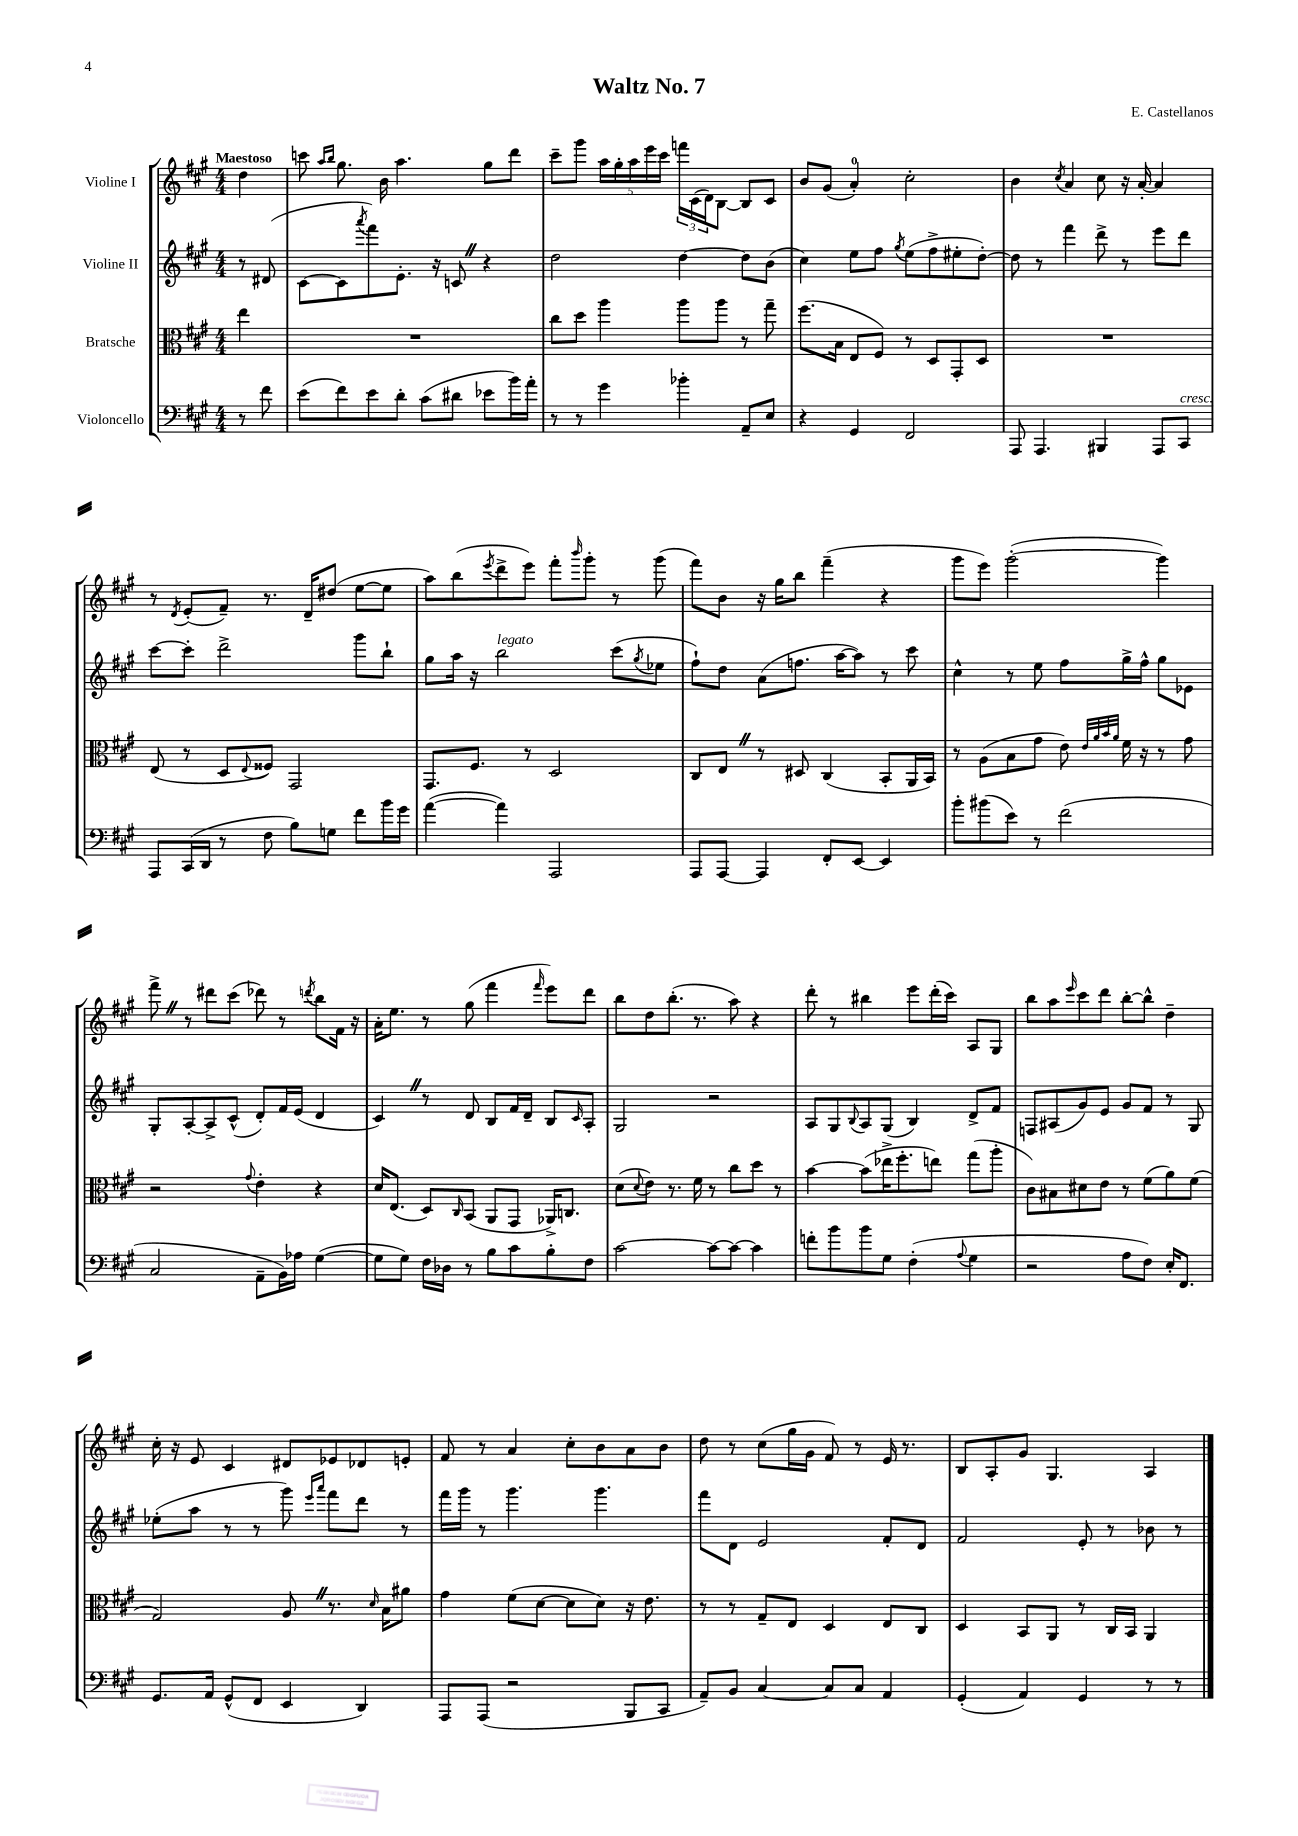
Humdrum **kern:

**kern	**kern	**kern	**kern
*staff4	*staff3	*staff2	*staff1
*clefF4	*clefC3	*clefG2	*clefG2
*k[f#c#g#]	*k[f#c#g#]	*k[f#c#g#]	*k[f#c#g#]
*M4/4	*M4/4	*M4/4	*M4/4
8r	4ee\	8r	4dd\
8f#\	.	(8d#/	.
=	=	=	=
(8e\L	1r	[8c#\L	8ccc\
.	.	.	16qqaa/LL
.	.	.	16qqbb/JJ
8f#\)	.	8c#\]	8.gg#\
.	.	8qaaa/	.
8e\	.	8fff#\)	.
.	.	.	16b\
8d'\J	.	8.e'\J	4.aa\
(8c#\L	.	.	.
.	.	16r	.
8d#\J	.	8c/	.
8e-\L	.	4r	8gg#\L
16b\L)	.	.	8ddd\J
16a'\JJ	.	.	.
=	=	=	=
8r	8cc#\L	2dd\	8ccc#~\L
8r	8dd\J	.	8ggg#\J
4g#\	4aa\	.	20aa\LL
.	.	.	20gg#'\
.	.	.	20aa\
.	.	.	20eee\
.	.	.	20ccc#\JJ
4b-'\	8aa\L	[4dd\	24fff\LL
.	.	.	(24c#\
.	.	.	24d\J)
.	8aa\J	.	[8B\J
8AA~/L	8r	8dd\]L	8B/]L
8E/J	8gg#~\	(8b\J	8c#/J
=	=	=	=
4r	(8.ff#\L	4cc#\)	8b/L
.	.	.	(8g#/J
.	16B\Jk	.	.
4GG#/	8E/L	8ee\L	4a'/)
.	8F#/J)	8ff#\J	.
.	.	8qgg#/	.
2FF#/	8r	(8ee\L	2cc#'\
.	8D/L	8ff#^\	.
.	8GG#'/	8ee#'\	.
.	8D/J	[8dd'\J)	.
=	=	=	=
8AAA/	1r	8dd\]	4b\
4.AAA/	.	8r	.
.	.	.	8qcc#/
.	.	4fff#\	4a/
4BBB#/	.	8ddd^\	8cc#\
.	.	8r	16r
.	.	.	[16a'/
8AAA/L	.	8eee\L	4a/]
8CC#/J	.	8ddd\J	.
=	=	=	=
8AAA/L	(8E/	[8ccc#\L	8r
.	.	.	8qd/
(16CC#/L	8r	8ccc#'\]J	(8e'/L
16DD/JJ	.	.	.
8r	8D/L	2ddd^\	8f#~/J)
.	8qqE/	.	.
8F#\	8F##/J)	.	8.r
8B\L)	2GG#/	.	.
.	.	.	16d~/LK
8G\J	.	.	(8dd#/J
8f#\L	.	8ggg#\L	[8ee\L
16b\L	.	8bb`\J	8ee\]J
16g#\JJ	.	.	.
=	=	=	=
([4a\	8.GG#/L	8gg#\L	8aa\L)
.	.	16aa\Jk	(8bb\
.	8.F#/J	16r	.
.	.	.	8qeee/
4a\])	.	2bb\	8ddd^\
.	8r	.	8eee\J)
2AAA/	2D/	.	8fff#'\L
.	.	.	16qqbbb/
.	.	.	8ggg#'\J
.	.	(8ccc#\L	8r
.	.	8qgg#/	.
.	.	8ee-\J	(8ggg#\
=	=	=	=
8AAA/L	8C#/L	8ff#`\L)	8fff#\L)
[8AAA/J	8E/J	8dd\J	8b\J
4AAA/]	8r	(8a\L	16r
.	.	.	16gg#\LK
.	8D#/	8.ff\J	8bb\J
8FF#'/L	(4C#/	.	(4fff#~\
.	.	[16aa\LK	.
[8EE/J	.	8aa\]J)	.
4EE/]	8BB'/L	8r	4r
.	16AA/L	8ccc#\	.
.	16BB/JJ)	.	.
=	=	=	=
8b'\L	8r	4cc#^^\	8ggg#\L
(8b#\	(8A\L	.	8eee\J)
8e\J)	8B\	8r	([2ggg#'\
8r	8g#\J	8ee\	.
(2f#\	8e\)	8ff#\L	.
.	32qqe/LLL	.	.
.	32qqa/	.	.
.	32qqb/	.	.
.	32qqa/JJJ	.	.
.	16f#\	16gg#^\L	.
.	16r	16ff#^^\JJ	.
.	8r	8gg#\L	4ggg#\])
.	8g#\	8e-\J	.
=	=	=	=
2C#/	2r	8G#'/L	8fff#^\
.	.	[8A'/	8r
.	.	8A^/]	8ddd#\L
.	.	(8c#^^/J	(8ccc#\J
.	8qqg#/	.	.
8AA~\L	4e'\	8d'/L)	8ddd-\)
16BB\L)	.	16f#/L	8r
16A-\JJ	.	(16e/JJ	.
.	.	.	8qddd/
([4G#\	4r	4d/	8bb\L
.	.	.	16f#\Jk
.	.	.	16r
=	=	=	=
8G#\]L	16d/LK	4c#/)	16a'\LK
.	(8.E/J	.	8.ee\J
8G#\J)	.	.	.
16F#\LL	8D/L)	8r	8r
16D-\JJ	.	.	.
.	16qqC#/	.	.
8r	(8BB/J	8d/	(8gg#\
8B\L	8AA/L	8B/L	4fff#\
8c#\	8GG#/J	16f#/L	.
.	.	16d~/JJ	.
.	.	.	16qqfff#/
8B'\	16AA-^/LK)	8B/L	8eee\L)
.	8.C/J	.	.
.	.	16qqc#/	.
8F#\J	.	8A'/J	8ddd\J
=	=	=	=
[2c#\	(8d\L	2G#/	8bb\L
.	8qqd/	.	.
.	8e\J)	.	8dd\
.	8.r	.	(8.bb'\J
.	16f#\	.	8.r
8c#\_L	8r	2r	.
8c#\_J	8cc#\L	.	8aa\)
4c#\]	8dd\J	.	4r
.	8r	.	.
=	=	=	=
8f'\L	[4b\	8A/L	8ddd'\
8b\	.	8G#/	8r
.	.	8qqB/	.
8b\	(8b\]L	8A/	4bb#\
8G#\J	16ee-^\K	(8G#/J	.
.	8.ff#'\	.	.
(4F#'\	.	4B/)	8eee\L
.	8ee\J)	.	(16ddd'\L
.	.	.	16ccc#\JJ)
8qqA/	.	.	.
4G#\	(8gg#\L	8d^/L	8A/L
.	8aa'\J	8f#/J	8G#/J
=	=	=	=
2r	8c#\L)	8F/L	8bb\L
.	8B#\	(8A#/	8aa\
.	.	.	16qqeee/
.	8d#\	8g#/)	8ccc#\
.	8e\J	8e/J	8ddd\J
8A\L	8r	8g#/L	[8bb'\L
8F#\J)	(8f#\L	8f#/J	8bb^^\]J
16E'/LK	8a\)	8r	4dd~\
8.FF#/J	.	.	.
.	(8f#\J	8G#/	.
=	=	=	=
8.GG#/L	2G#/)	(8ee-'\L	16cc#'\
.	.	.	16r
.	.	8aa\J	8e/
16AA/Jk	.	.	.
(8GG#^^/L	.	8r	4c#/
8FF#/J	.	8r	.
4EE/	8A/	8ggg#\)	8d#/L
.	.	16qqeee/LL	.
.	.	16qqaaa/JJ	.
.	8.r	8fff#\L	8e-/
4DD/)	.	8ddd\J	8d-/
.	16qqd/	.	.
.	16B\LK	.	.
.	8a#\J	8r	8e'/J
=	=	=	=
8AAA/L	4g#\	16fff#\LL	8f#/
.	.	16ggg#\JJ	.
(8AAA/J	.	8r	8r
2r	(8f#\L	4.ggg#\	4a/
.	[8d\J	.	.
.	8d\]L	.	8cc#'\L
.	8d\J)	4.ggg#\	8b\
8BBB/L	16r	.	8a\
.	8.e\	.	.
8CC#/J	.	.	8b\J
=	=	=	=
8AA~/L)	8r	8fff#\L	8dd\
8BB/J	8r	8d\J	8r
[4C#/	8G#~/L	2e/	(8cc#\L
.	8E/J	.	16gg#\L
.	.	.	16g#\JJ
8C#/]L	4D/	.	8f#/)
8C#/J	.	.	8r
4AA/	8E/L	8f#'/L	16e/
.	.	.	8.r
.	8C#/J	8d/J	.
=	=	=	=
(4GG#'/	4D/	2f#/	8B/L
.	.	.	8A'/
4AA/)	8BB/L	.	8g#/J
.	8AA/J	.	4.G#/
4GG#/	8r	8e'/	.
.	16C#/LL	8r	.
.	16BB/JJ	.	.
8r	4AA/	8b-\	4A/
8r	.	8r	.
==	==	==	==
*-	*-	*-	*-
